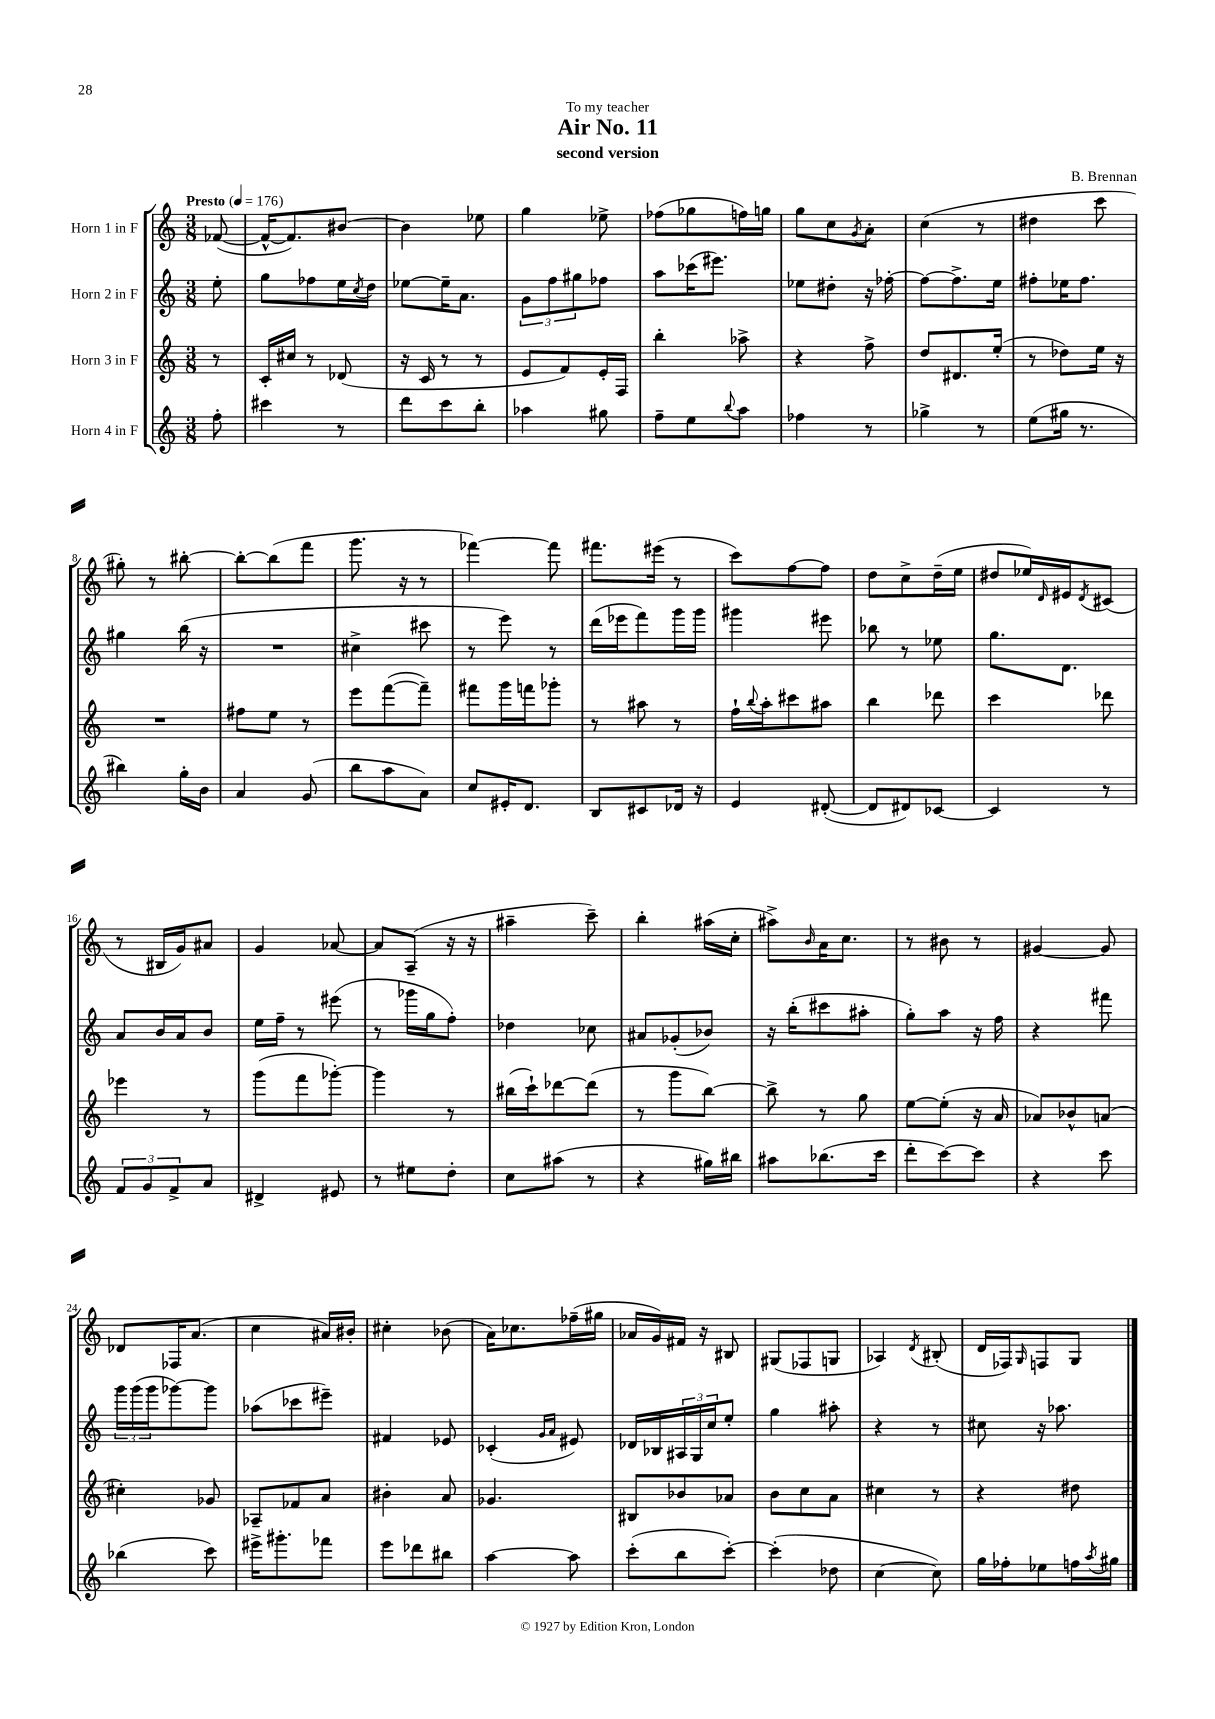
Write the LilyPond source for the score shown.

\header { title = "Air No. 11" composer = "B. Brennan" subtitle = "second version" dedication = "To my teacher" }
<<
\new StaffGroup <<
\new Staff = "s0" \with { instrumentName = "Horn 1 in F" } {
    \clef treble \key c \major \numericTimeSignature \time 3/8 \partial 8 \tempo "Presto" 4 = 176
    fes'8~( |
    fes'16~-^ fes'8.) bis'8~ |
    bis'4 ees''8 |
    g''4 ees''8-> |
    fes''8( ges''8 f''16) g''16 |
    g''8 c''8 \acciaccatura { g'8 } a'8-. |
    c''4( r8 |
    dis''4 c'''8 |
    gis''8-.) r8 bis''8~-. |
    bis''8~-. bis''8( f'''8 |
    g'''8. r16 r8 |
    fes'''4~) fes'''8 |
    fis'''8. eis'''16( r8 |
    c'''8) f''8~ f''8 |
    d''8 c''8-> d''16--( e''16 |
    dis''8 ees''16) \grace { d'16 } eis'16 \acciaccatura { d'8 } cis'8( |
    r8 bis16 g'16) ais'8 |
    g'4 aes'8~ |
    aes'8 a8--( r16 r16 |
    ais''4-- c'''8--) |
    b''4-. ais''16( c''16-. |
    ais''8->) \grace { b'16 } a'16 c''8. |
    r8 bis'8 r8 |
    gis'4~ gis'8 |
    des'8 fes16 a'8.( |
    c''4 ais'16) bis'16-. |
    cis''4-. bes'8( |
    a'16) ces''8. fes''16--( gis''16 |
    aes'16 g'16) fis'16 r16 bis8 |
    gis8( fes8 g8 |
    aes4) \acciaccatura { d'8 } bis8-.( |
    d'16 fes16) \grace { g16 } f8 g8 \bar "|." |
}
\new Staff = "s1" \with { instrumentName = "Horn 2 in F" } {
    \clef treble \key c \major \numericTimeSignature \time 3/8 \partial 8
    e''8-. |
    g''8 fes''8 e''16 \acciaccatura { c''8 } d''16 |
    ees''8~ ees''16-- a'8. |
    \tuplet 3/2 { g'8 f''8 gis''8 } fes''8 |
    a''8 ces'''16( eis'''8.) |
    ees''8 dis''8-. r16 fes''16~-. |
    fes''8~ fes''8.-> e''16 |
    fis''8-. ees''16 fis''8. |
    gis''4 b''16( r16 |
    R4. |
    cis''4-> cis'''8 |
    r8 e'''8) r8 |
    d'''16( ees'''16 f'''8) g'''16 g'''16 |
    gis'''4 eis'''8 |
    bes''8 r8 ees''8 |
    g''8. d'8. |
    a'8 b'16 a'16 b'8 |
    e''16 f''16-- r8 eis'''8( |
    r8 ges'''16 g''16 f''8-.) |
    des''4 ces''8 |
    ais'8 ges'8-.( bes'8) |
    r16 b''16-.( cis'''8 ais''8-. |
    g''8-.) a''8 r16 f''16 |
    r4 fis'''8 |
    \tuplet 3/2 { g'''16 g'''16( g'''16 } ges'''8~) ges'''8 |
    aes''8( ces'''8 eis'''8--) |
    fis'4 ees'8 |
    ces'4-.( \grace { g'16 a'16 } eis'8) |
    des'16 bes16 \tuplet 3/2 { ais16 g16 c''16 } e''8-. |
    g''4 ais''8-. |
    r4 r8 |
    cis''8 r16 aes''8. \bar "|." |
}
\new Staff = "s2" \with { instrumentName = "Horn 3 in F" } {
    \clef treble \key c \major \numericTimeSignature \time 3/8 \partial 8
    r8 |
    c'16-. cis''16 r8 des'8( |
    r16 c'16 r8 r8 |
    e'8 f'8) e'16-. f16 |
    b''4-. aes''8-> |
    r4 f''8-> |
    d''8 dis'8. e''16-.( |
    r8 des''8) e''16 r16 |
    R4. |
    fis''8 e''8 r8 |
    e'''8 f'''8~( f'''8--) |
    fis'''8 g'''16 f'''16 ges'''8-. |
    r8 ais''8 r8 |
    f''16-! \appoggiatura { b''8 } a''16-. cis'''8 ais''8 |
    b''4 des'''8 |
    c'''4 des'''8 |
    ees'''4 r8 |
    g'''8( f'''8 ges'''8~-.) |
    ges'''4 r8 |
    bis''16( c'''16-!) des'''8~ des'''8( |
    r8 g'''8 b''8~) |
    b''8-> r8 g''8 |
    e''8~ e''8-.( r16 a'16 |
    aes'8) bes'8-^ a'8( |
    cis''4-.) ges'8 |
    aes8-- fes'8 a'8 |
    bis'4-. a'8 |
    ges'4. |
    bis8 bes'8 aes'8 |
    b'8 c''8 a'8 |
    cis''4 r8 |
    r4 dis''8 \bar "|." |
}
\new Staff = "s3" \with { instrumentName = "Horn 4 in F" } {
    \clef treble \key c \major \numericTimeSignature \time 3/8 \partial 8
    f''8-. |
    cis'''4 r8 |
    d'''8 c'''8 b''8-. |
    aes''4 gis''8 |
    f''8-- e''8 \appoggiatura { b''8 } a''8 |
    fes''4 r8 |
    ges''4-> r8 |
    e''8( gis''16 r8. |
    bis''4) g''16-. b'16 |
    a'4 g'8( |
    b''8 a''8 a'8) |
    c''8 eis'16-. d'8. |
    b8 cis'8 des'16 r16 |
    e'4 dis'8~-.( |
    dis'8 dis'8) ces'8~ |
    ces'4 r8 |
    \tuplet 3/2 { f'8 g'8 f'8-> } a'8 |
    dis'4-> eis'8 |
    r8 eis''8 d''8-. |
    c''8 ais''8( r8 |
    r4 gis''16) bis''16 |
    ais''8 bes''8.( c'''16 |
    d'''8-. c'''8~) c'''8 |
    r4 c'''8 |
    bes''4( c'''8) |
    eis'''16-> gis'''8.-. fes'''8 |
    e'''8 des'''8 bis''8 |
    a''4~ a''8 |
    c'''8-.( b''8 c'''8~-.) |
    c'''4-.( des''8 |
    c''4~ c''8) |
    g''16 fes''16-. ees''8 f''16 \acciaccatura { a''8 } gis''16 \bar "|." |
}
>>
>>
